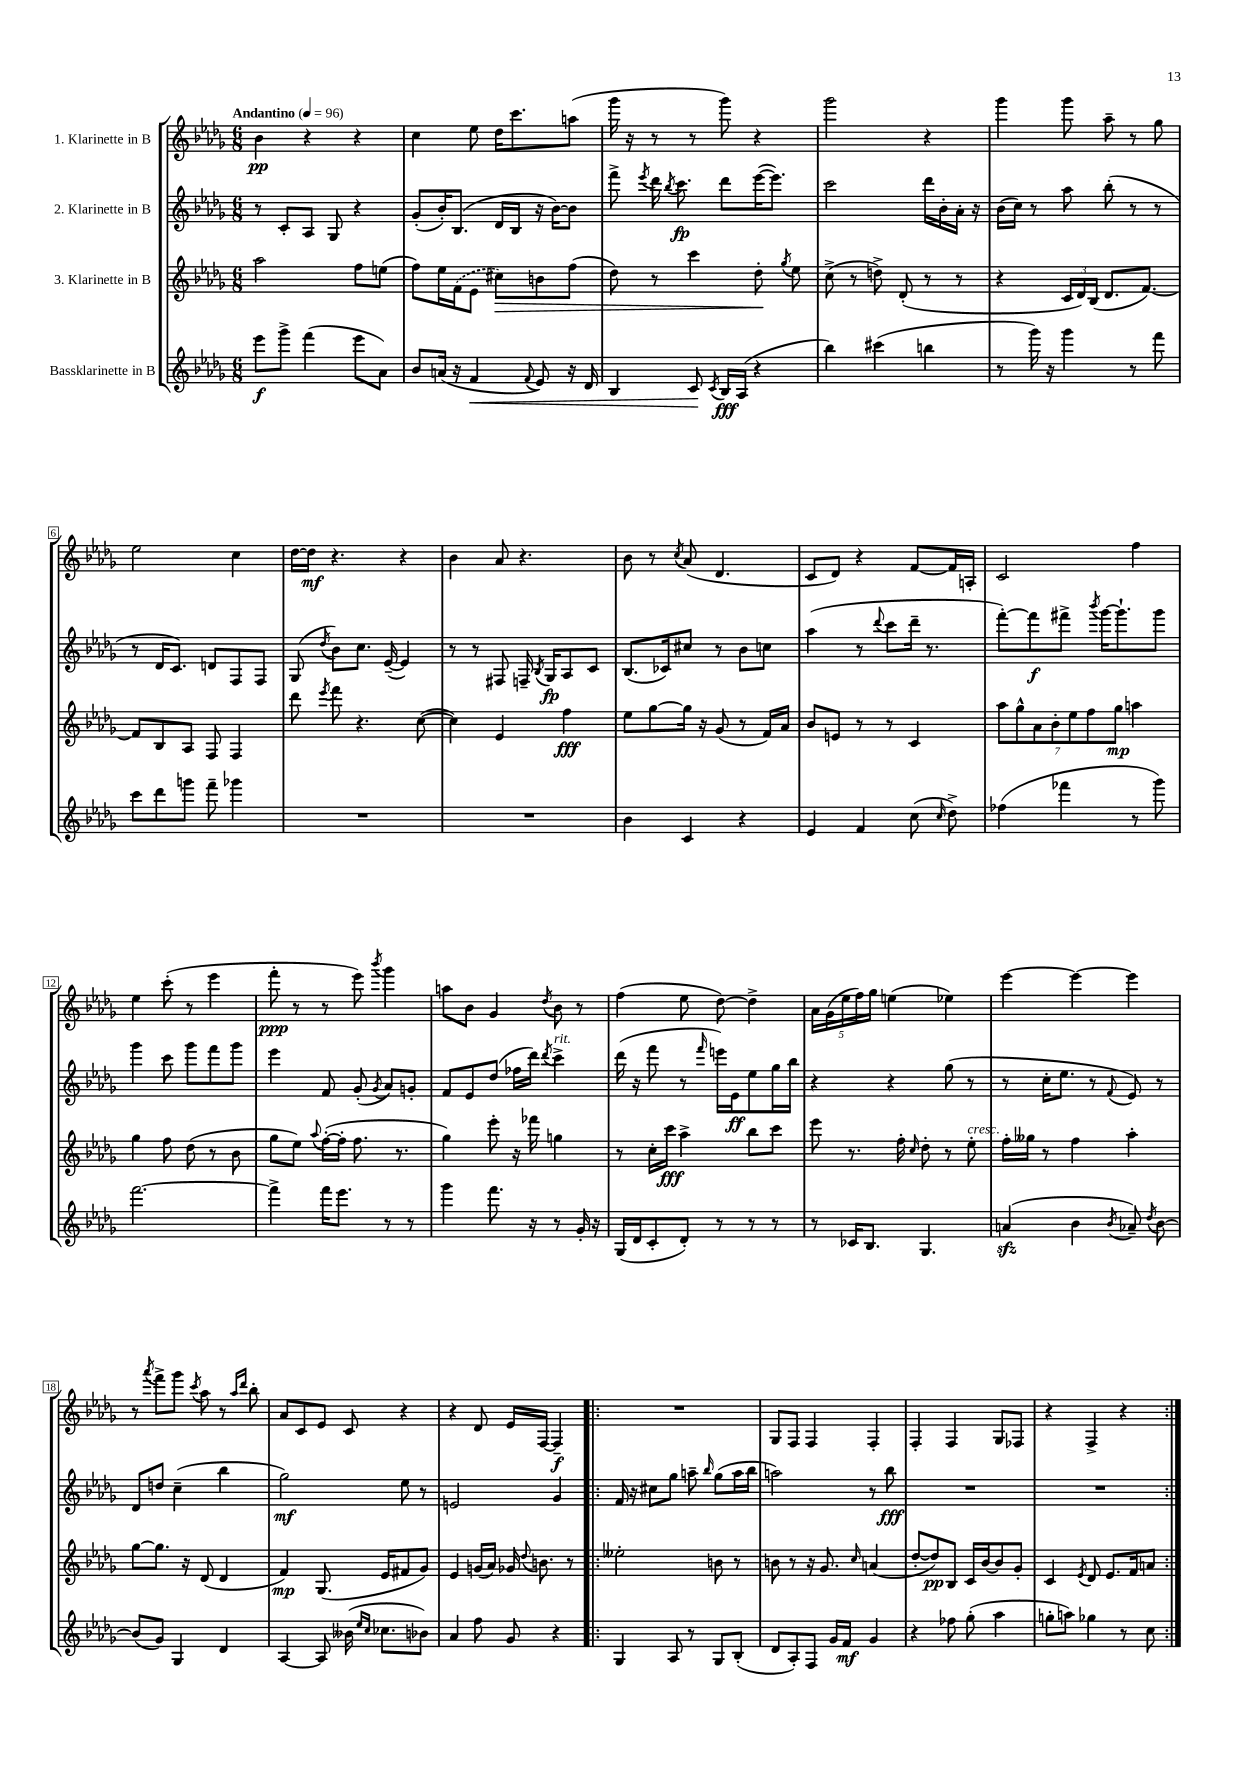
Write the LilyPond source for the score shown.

<<
\new StaffGroup <<
\new Staff = "s0" \with { instrumentName = "1. Klarinette in B" } {
    \clef treble \key des \major \numericTimeSignature \time 6/8 \tempo "Andantino" 4 = 96
    \autoBeamOff bes'4\pp r4 r4 |
    c''4 ees''8 des''16[ c'''8. a''8]( |
    ges'''16 r16 r8 r8 ges'''8) r4 |
    ges'''2 r4 |
    ges'''4 ges'''8 aes''8-- r8 ges''8 |
    ees''2 c''4 |
    des''16[~ des''16]\mf r4. r4 |
    bes'4 aes'8 r4. |
    bes'8 r8 \acciaccatura { c''8 } aes'8( des'4. |
    c'8[ des'8]) r4 f'8[~ f'16 a16]-. |
    c'2 f''4 |
    ees''4 c'''8-.( r8 ees'''4 |
    f'''8-.\ppp r8 r8 ees'''8) \acciaccatura { bes'''8 } ges'''4 |
    a''8[ bes'8] ges'4 \acciaccatura { des''8 } bes'8 r8 |
    f''4( ees''8 des''8~) des''4-> |
    \tuplet 5/4 { aes'16[ ges'16( ees''16 f''16) ges''16] } e''4( ees''4) |
    ees'''4~ ees'''4~ ees'''4 |
    r8 \acciaccatura { aes'''8 } f'''8[-> ges'''8] \acciaccatura { c'''8 } aes''8 r8 \grace { aes''16[ des'''16] } bes''8-. |
    aes'8[ c'8 ees'8] c'8 r4 |
    r4 des'8 ees'16[ f16]~ f4--\f |
    \repeat volta 2 { R2. |
    ges8[ f8] f4 f4-. |
    f4-. f4 ges8[ fes8] |
    r4 f4-> r4 | }
}
\new Staff = "s1" \with { instrumentName = "2. Klarinette in B" } {
    \clef treble \key des \major \numericTimeSignature \time 6/8
    \autoBeamOff r8 c'8[-. aes8] ges8 r4 |
    ges'8[-.( bes'16-.) bes8.]( des'16[ bes16] r16 bes'16[~) bes'8] |
    f'''8-> \acciaccatura { ees'''8 } des'''16 \acciaccatura { bes''8 } c'''8.\fp des'''8[ ees'''16~( ees'''8.]) |
    c'''2 des'''16[ bes'16-. aes'16]-. r16 |
    bes'16[( c''16]) r8 aes''8 bes''8-.( r8 r8 |
    r8 des'16[ c'8.]) d'8[ f8 f8] |
    ges8( \acciaccatura { des''8 } bes'8[) c''8.] ees'16~--( ees'4) |
    r8 r8 fis8 f16-- \acciaccatura { bes8 } ges16[\fp aes8 c'8] |
    bes8.[( ces'16) cis''8] r8 bes'8[ c''8] |
    aes''4( r8 \appoggiatura { des'''8 } c'''8[ des'''16]-- r8. |
    f'''8[~-.) f'''8\f fis'''8]-> \acciaccatura { bes'''8 } ges'''16[~ ges'''8.-! ges'''8] |
    ges'''4 c'''8 ges'''8[ f'''8 ges'''8] |
    ees'''4 f'8 ges'8-.( \acciaccatura { ges'8 } aes'8[) g'8]-. |
    f'8[ ees'8 des''8]( fes''16[ des'''16]) \acciaccatura { des'''8 } c'''4->^\markup { \italic "rit." } |
    des'''16( r16 f'''8 r8 \grace { f'''16 } e'''16[) ees'16\ff ees''8 ges''16 bes''16] |
    r4 r4 ges''8( r8 |
    r8 c''16[-. ees''8.] r8 \appoggiatura { f'8 } ees'8) r8 |
    des'8[ d''8] c''4--( bes''4 |
    ges''2\mf) ees''8 r8 |
    e'2 ges'4 |
    \repeat volta 2 { f'16 r16 cis''8[ ges''8] a''8-- \grace { bes''16 } ges''8[( a''16 bes''16] |
    a''2) r8 bes''8\fff |
    R2. |
    R2. | }
}
\new Staff = "s2" \with { instrumentName = "3. Klarinette in B" } {
    \clef treble \key des \major \numericTimeSignature \time 6/8
    \autoBeamOff aes''2 f''8[ e''8]( |
    f''8[) ees''16 \once \slurDashed f'16( ees'8] cis''8[\>) b'8 f''8]( |
    des''8) r8 c'''4 des''8-.\! \acciaccatura { ges''8 } ees''8 |
    c''8->( r8 d''8->) des'8-.( r8 r8 |
    r4 \tuplet 3/2 { c'16[ des'16) bes16]( } des'8.[ f'8.]~) |
    f'8[ bes8 aes8] f8 f4 |
    des'''8 \acciaccatura { ees'''8 } f'''8 r4. c''8~( |
    c''4) ees'4 f''4\fff |
    ees''8[ ges''8~ ges''16] r16 ges'8( r8 f'16[) aes'16] |
    bes'8[ e'8] r8 r8 c'4 |
    \tuplet 7/4 { aes''8[ ges''8-^ aes'8 bes'8-. ees''8 f''8 ges''8]\mp } a''4 |
    ges''4 f''8 des''8( r8 bes'8 |
    ges''8[ ees''8]) \appoggiatura { aes''8 } f''16[~-.( f''16]-. f''8. r8. |
    ges''4) ees'''8-. r16 fes'''16 g''4 |
    r8 c''16[-. c'''16]\fff aes''4-> bes''8[ c'''8] |
    ees'''8 r8. f''16-. \grace { c''16 } des''8-. r8 ees''8-.^\markup { \italic "cresc." } |
    f''16[-. geses''16] r8 f''4 aes''4-. |
    ges''8[~ ges''8.] r16 des'8( des'4 |
    f'4\mp) ges8.( ees'16[ fis'8 ges'8]) |
    ees'4 g'16[( aes'16]) ges'16 \appoggiatura { des''8 } b'8. r8 |
    \repeat volta 2 { eeses''2-. b'8 r8 |
    b'8 r8 r16 ges'8. \grace { c''16 } a'4( |
    des''8[~-. des''8\pp) bes8] c'16[ bes'16~ bes'8 ges'8]-. |
    c'4 \acciaccatura { ees'8 } des'8 ees'8.[ f'16 a'8] | }
}
\new Staff = "s3" \with { instrumentName = "Bassklarinette in B" } {
    \clef treble \key des \major \numericTimeSignature \time 6/8
    \autoBeamOff ees'''8[\f ges'''8]-> f'''4( ees'''8[ aes'8]) |
    bes'8[ a'16]( r16 f'4\< \appoggiatura { f'8 } ees'8) r16 des'16 |
    bes4 c'8\! \acciaccatura { c'8 } bes16[\fff aes16]( r4 |
    bes''4) cis'''4( b''4 |
    r8 ges'''16) r16 ges'''4 r8 f'''8 |
    c'''8[ des'''8 g'''8] f'''8-- ges'''4 |
    R2. |
    R2. |
    bes'4 c'4 r4 |
    ees'4 f'4 c''8( \grace { c''16 } des''8->) |
    fes''4( fes'''4 r8 ges'''8) |
    f'''2.~ |
    f'''4-> f'''16[ ees'''8.] r8 r8 |
    ges'''4 f'''8. r16 r8 ges'16-. r16 |
    ges16[( des'16 c'8-. des'8]-.) r8 r8 r8 |
    r8 ces'16[ bes8.] ges4. |
    a'4\sfz( bes'4 \acciaccatura { bes'8 } aes'8--) \acciaccatura { des''8 } bes'8~ |
    bes'8[( ges'8]) ges4 des'4 |
    aes4~ aes8 beses'16( \grace { ees''16[ c''16] } ces''8.[ bes'8]) |
    aes'4 f''8 ges'8 r4 |
    \repeat volta 2 { ges4 aes8 r8 ges8[ bes8]-.( |
    des'8[ aes8-.) f8] ges'16[ f'16]\mf ges'4 |
    r4 fes''8 ges''8-.( aes''4 |
    g''8[-. a''8]) ges''4 r8 c''8 | }
}
>>
>>
\layout { \context { \Score \override BarNumber.stencil = #(make-stencil-boxer 0.1 0.3 ly:text-interface::print) } }
